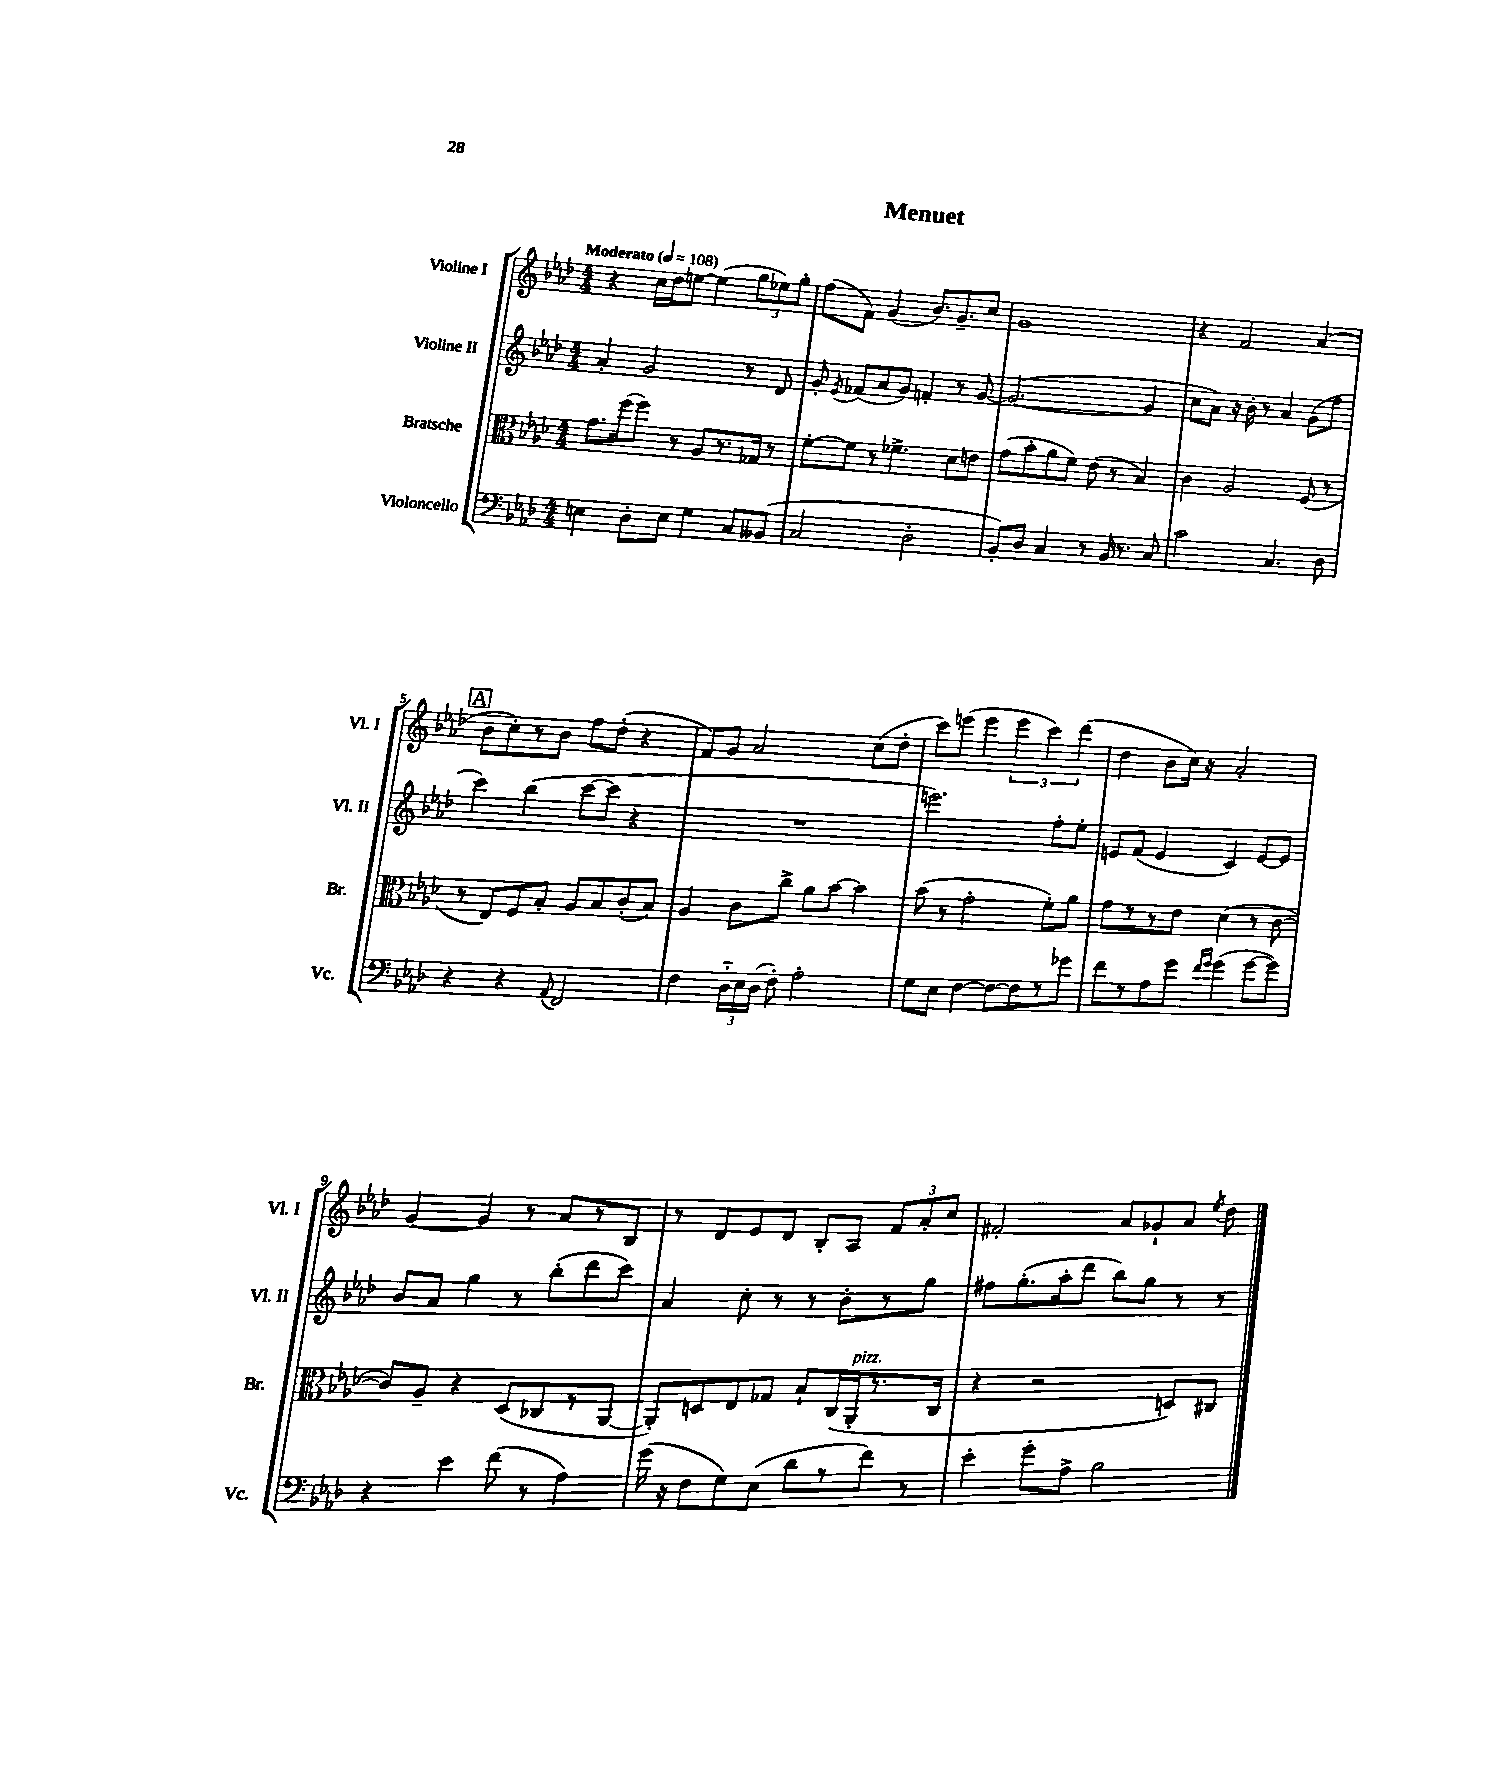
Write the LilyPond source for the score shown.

\header { title = "Menuet" }
<<
\new StaffGroup <<
\new Staff = "s0" \with { instrumentName = "Violine I" shortInstrumentName = "Vl. I" } {
    \clef treble \key aes \major \numericTimeSignature \time 4/4 \tempo "Moderato" 4 = 108
    \autoBeamOff r4 c''16[ des''16 e''8]~ e''4( \tuplet 3/2 { g''8[ ees''8) g''8]-. } |
    f''8[( f'8]) g'4( bes'8.[) g'8.-- c''8] |
    g'1 |
    r4 f'2 aes'4( |
    \mark \markup { \box "A" } bes'8[ c''8-.) r8 bes'8] f''8[ des''8]-.( r4 |
    f'8[) g'8] aes'2 c''8[( des''8]-. |
    c'''8[) e'''8]( e'''4 \tuplet 3/2 { e'''4 c'''4) des'''4( } |
    des''4 bes'8[ c''16]) r16 aes'2-. |
    g'4~ g'4 r8 aes'8[ r8 bes8] |
    r8 des'8[ ees'8 des'8] bes8[-. aes8] \tuplet 3/2 { f'8[ aes'8-. c''8] } |
    fis'2-. aes'8[ ges'8-! aes'8] \acciaccatura { ees''8 } des''8 \bar "|." |
}
\new Staff = "s1" \with { instrumentName = "Violine II" shortInstrumentName = "Vl. II" } {
    \clef treble \key aes \major \numericTimeSignature \time 4/4
    \autoBeamOff aes'4-. g'2 r8 des'8 |
    g'8-. \acciaccatura { ees'8 } fes'8[( aes'8 g'8]) f'4-. r8 g'8~ |
    g'2.~( g'4 |
    c''8[ aes'8]) r16 bes'16-. r8 aes'4 g'8[( f''8] |
    \mark \markup { \box "A" } c'''4) bes''4( c'''8[~ c'''8] r4 |
    R1 |
    e'''2.) f''8[-. ees''8]-. |
    e'8[ f'8]( e'4 c'4) e'8[~ e'8] |
    bes'8[ aes'8] g''4 r8 bes''8[-.( des'''8 c'''8]) |
    aes'4 c''8-. r8 r8 bes'8[-. r8 g''8] |
    fis''8[ g''8.-.( aes''16-. des'''8] bes''8[) g''8] r8 r8 \bar "|." |
}
\new Staff = "s2" \with { instrumentName = "Bratsche" shortInstrumentName = "Br." } {
    \clef alto \key aes \major \numericTimeSignature \time 4/4
    \autoBeamOff g'8.[ f''16( f''8]) r8 aes8[ r8. ges16] r8 |
    f'8[~-. f'8] r8 fes'4.-> des'8[ e'8] |
    g'8[( bes'8-. aes'8 f'8]) ees'8( r8 bes4) |
    c'4 aes2 f8( r8 |
    \mark \markup { \box "A" } r8 ees8[) f8 bes8]-. aes8[ bes8 c'8-.( bes8]) |
    aes4 c'8[ c''8]-> aes'8[ bes'8]~ bes'4 |
    bes'8( r8 g'2-. f'8[-.) aes'8] |
    g'8[ r8 r8 ees'8] des'4( r8 c'8~ |
    c'8[) aes8]-- r4 des8[( ces8 r8 aes,8]~ |
    aes,8[-.) d8 ees8 ges8] bes8[-! c16( aes,16-.^\markup { \italic "pizz." } r8. c16] |
    r4 r2 d8[) cis8] \bar "|." |
}
\new Staff = "s3" \with { instrumentName = "Violoncello" shortInstrumentName = "Vc." } {
    \clef bass \key aes \major \numericTimeSignature \time 4/4
    \autoBeamOff e4 des8[-. e8] g4 c8[ beses,8]( |
    c2 des2-. |
    bes,8[-.) des8] c4 r8 bes,16 r8. c8 |
    c'2 c4. des8 |
    \mark \markup { \box "A" } r4 r4 \appoggiatura { aes,8 } f,2 |
    f4 \tuplet 3/2 { des16[-_ ees16 des16]( } f8-.) aes2-. |
    g8[ ees8] f4~ f8[~ f8 r8 ges'8] |
    f'8[ r8 aes8 g'8] \grace { f'16[ g'16] } g'4( g'8[~ g'8]) |
    r4 ees'4 f'8( r8 aes4) |
    g'16( r16 f8[ g8) ees8]( des'8[ r8 f'8]) r8 |
    ees'4-. g'8[-. aes8]-> bes2 \bar "|." |
}
>>
>>
